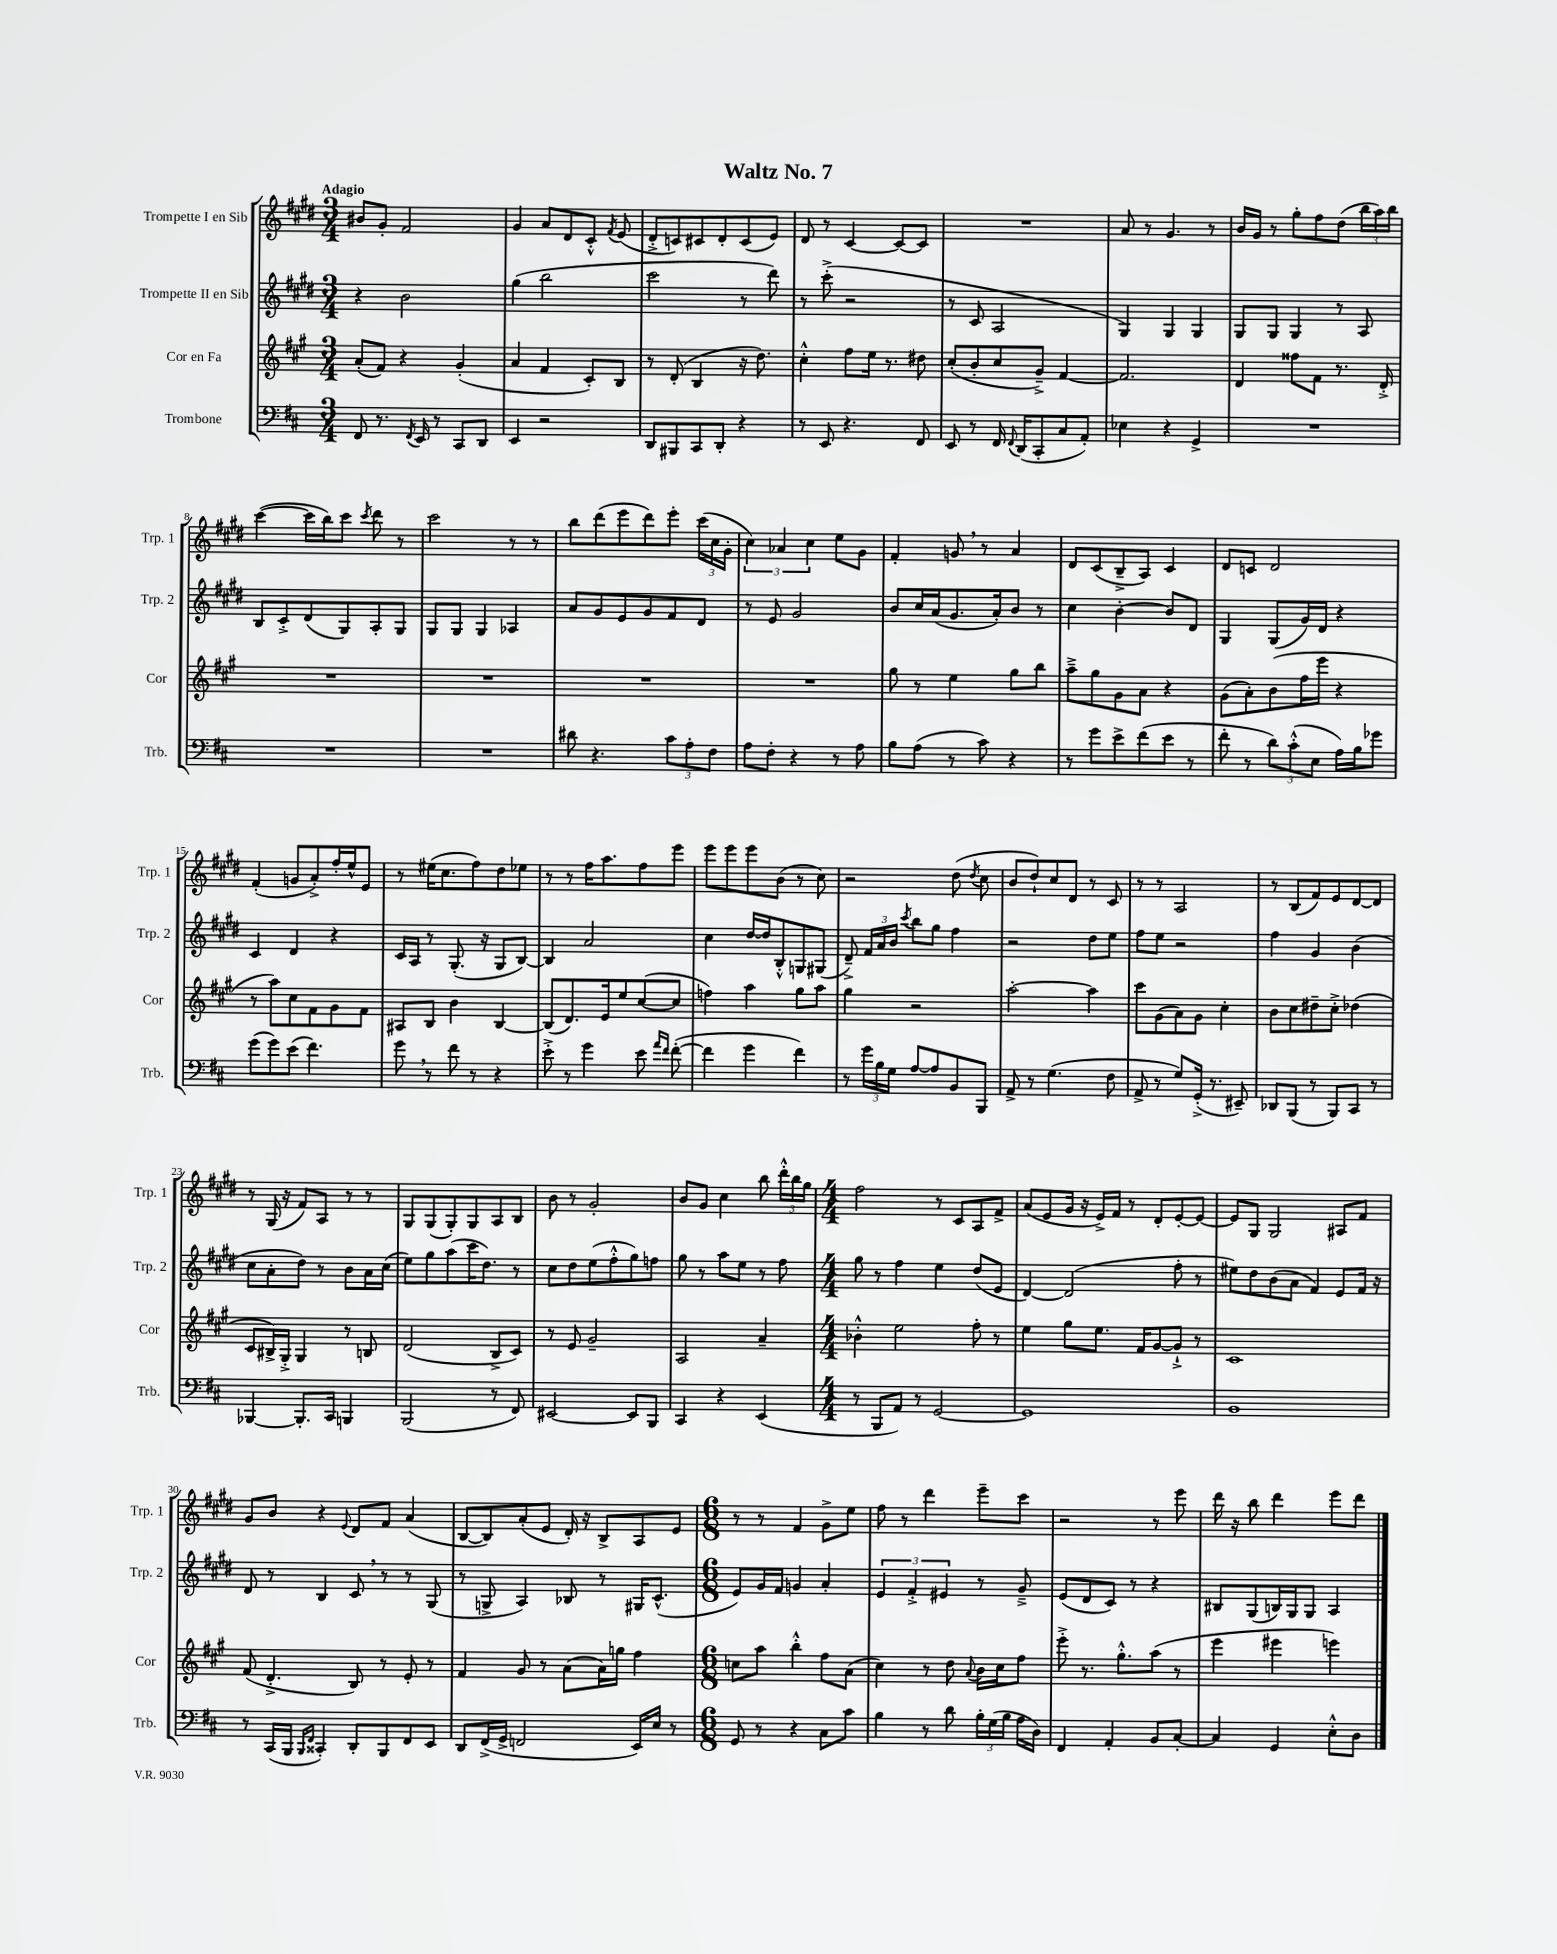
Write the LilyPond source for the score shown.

\header { title = "Waltz No. 7" }
<<
\new StaffGroup <<
\new Staff = "s0" \with { instrumentName = "Trompette I en Sib" shortInstrumentName = "Trp. 1" } {
    \clef treble \key e \major \numericTimeSignature \time 3/4 \tempo "Adagio"
    \autoBeamOff bis'8[ gis'8]-. fis'2 |
    gis'4 a'8[ dis'8 cis'8]-.-^ \acciaccatura { fis'8 } e'8( |
    dis'8[-.-> c'8) cis'8 dis'8-. cis'8( e'8]) |
    dis'8 r8 cis'4~ cis'8[~ cis'8] |
    R2. |
    a'8 r8 gis'4. r8 |
    b'16[ gis'16] r8 gis''8[-. fis''8 dis''8]( \tuplet 3/2 { b''16[ a''16) b''16] } |
    cis'''4~( cis'''16[ b''16) cis'''8] \acciaccatura { cis'''8 } dis'''8 r8 |
    cis'''2 r8 r8 |
    b''8[ dis'''8( e'''8 dis'''8) e'''8]-. \tuplet 3/2 { cis'''16[( cis''16 gis'16]-. } |
    \tuplet 3/2 { cis''4) aes'4 cis''4 } e''8[ gis'8] |
    fis'4-. g'8 \breathe r8 a'4 |
    dis'8[ cis'8( b8---> a8]) cis'4 |
    dis'8[ c'8] dis'2 |
    fis'4-.( g'8[ a'8-.->) fis''16-. e''16-^ e'8] |
    r8 eis''16[( cis''8. fis''8) dis''8 ees''8] |
    r8 r8 fis''16[ a''8. fis''8 e'''8] |
    e'''8[ e'''8 e'''8 b'8]( r8 cis''8) |
    r2 dis''8( \acciaccatura { dis''8 } cis''8 |
    b'8[ dis''8-!) cis''8 dis'8] r8 cis'8 |
    r8 r8 a2 |
    r8 b8[( fis'8) e'8 dis'8~ dis'8] |
    r8 gis16( r16 fis'8[) a8] r8 r8 |
    gis8[ gis8( gis8-.) gis8 a8 b8] |
    b'8 r8 gis'2-. |
    b'8[ gis'8] cis''4 b''8 \tuplet 3/2 { dis'''16[-.-^ b''16 gis''16] } |
    \numericTimeSignature \time 4/4 fis''2 r8 cis'8[ a8 fis'8]-> |
    a'8[( e'8 gis'16] r16 e'16[->) fis'16] r8 dis'8[-. e'8~-. e'8]~ |
    e'8[ gis8] gis2 ais8[ fis'8] |
    gis'8[ b'8] r4 \appoggiatura { e'8 } dis'8[ fis'8] a'4( |
    b8[~ b8) a'8-.( e'8] dis'16-.) r16 b8[-> a8 e'8] |
    \numericTimeSignature \time 6/8 r8 r8 fis'4 gis'8[-> e''8] |
    fis''8 r8 dis'''4 e'''8[-- cis'''8] |
    r2 r8 e'''8 |
    dis'''16 r16 b''8 dis'''4 e'''8[ dis'''8] \bar "|." |
}
\new Staff = "s1" \with { instrumentName = "Trompette II en Sib" shortInstrumentName = "Trp. 2" } {
    \clef treble \key e \major \numericTimeSignature \time 3/4
    \autoBeamOff r4 b'2 |
    gis''4( b''2 |
    cis'''2 r8 dis'''8) |
    r8 cis'''8-.->( r2 |
    r8 cis'8 a2 |
    gis4) gis4 gis4 |
    gis8[ gis8] gis4 r8 a8 |
    b8[ cis'8-.-> dis'8( gis8) a8-. gis8] |
    gis8[ gis8] gis4 aes4 |
    a'8[ gis'8 e'8 gis'8 fis'8 dis'8] |
    r8 e'8 gis'2 |
    b'8[ cis''16 a'16( gis'8. a'16-.) b'8] r8 |
    cis''4 b'4~-. b'8[ dis'8] |
    gis4 gis8[( gis'16) dis'16] r4 |
    cis'4 dis'4 r4 |
    cis'16[ a16] r8 gis8.-.( r16 gis8[ b8]~) |
    b4 a'2 |
    cis''4 dis''16[~ dis''16 b8-.-^ g8 gis8]( |
    dis'8--->) \tuplet 3/2 { fis'16[ a'16 b'16] } \acciaccatura { cis'''8 } b''8[ gis''8] fis''4 |
    r2 dis''8[ e''8] |
    fis''8[ e''8] r2 |
    fis''4 gis'4 b'4( |
    cis''8[ a'8-. dis''8]) r8 b'8[ a'16 cis''16]( |
    e''8[) gis''8 a''8( cis'''16 dis''8.]) r8 |
    cis''8[ dis''8 e''8( fis''8-.-^ gis''8) f''8] |
    gis''8 r8 a''8[ e''8] r8 fis''8 |
    \numericTimeSignature \time 4/4 gis''8 r8 fis''4 e''4 dis''8[( e'8] |
    dis'4~) dis'2( fis''8-. r8 |
    eis''8[) dis''8 b'8( a'8] fis'4) e'8[ fis'16] r16 |
    dis'8 r8 b4 cis'8 \breathe r8 r8 gis8( |
    r8 g8-> a4) bes8 r8 gis16[ cis'8.]-^( |
    \numericTimeSignature \time 6/8 e'8[) gis'16 fis'16] g'4 a'4-. |
    \tuplet 3/2 { e'4 fis'4-.-> eis'4 } r8 gis'8---> |
    e'8[( dis'8 cis'8]) r8 r4 |
    bis8[ gis8( b16) gis16 gis8] a4 \bar "|." |
}
\new Staff = "s2" \with { instrumentName = "Cor en Fa" shortInstrumentName = "Cor" } {
    \clef treble \key a \major \numericTimeSignature \time 3/4
    \autoBeamOff a'8[-.( fis'8]) r4 gis'4-.( |
    a'4 fis'4 cis'8[-.) b8] |
    r8 d'8-.( b4 r16 d''8.) |
    cis''4-.-^ fis''8[ e''16] r8. dis''8 |
    cis''8[-.( b'8-. cis''8 gis'8]--->) fis'4~ |
    fis'2. |
    d'4 fisis''8[ fis'8] r8. d'16-.-> |
    R2. |
    R2. |
    R2. |
    R2. |
    gis''8 r8 e''4 gis''8[ b''8] |
    a''8[---> gis''8 gis'8 a'8] r4 |
    gis'8[( a'8-.) b'8( fis''16 e'''16] r4 |
    r8 a''8[) cis''8 fis'8 gis'8 fis'8] |
    ais8[ b8] b'4 b4~ |
    b8[( d'8.) e'16 e''8 cis''8~( cis''8] |
    f''4) a''4 gis''8[ a''8] |
    gis''4 r2 |
    a''2~-. a''4 |
    cis'''8[ gis'8( a'8) gis'8] cis''4-. |
    b'8[ cis''8 dis''8-- cis''8]-.-> des''4( |
    cis'8[ bis16->) gis16]-.-> gis4 r8 b8 |
    d'2( b8[-> cis'8]) |
    r8 e'8 gis'2-- |
    a2 a'4-- |
    \numericTimeSignature \time 4/4 bes'4-.-^ e''2 fis''8-. r8 |
    e''4 gis''8[ e''8.] fis'16[ gis'8~ gis'8]-!-> r8 |
    cis'1 |
    fis'8( d'4.-.-> b8) r8 e'8-. r8 |
    fis'4 gis'8 r8 a'8[( a'16) g''16] fis''4 |
    \numericTimeSignature \time 6/8 c''8[ a''8] b''4-.-^ fis''8[ a'8]( |
    cis''4) r8 d''8 \appoggiatura { a'8 } b'16[ cis''16 fis''8] |
    e'''8-.-> r8. gis''8.[-.-^ a''8]( r8 |
    e'''4 eis'''4 e'''4) \bar "|." |
}
\new Staff = "s3" \with { instrumentName = "Trombone" shortInstrumentName = "Trb." } {
    \clef bass \key d \major \numericTimeSignature \time 3/4
    \autoBeamOff fis,8 r8. \acciaccatura { fis,8 } e,16 r8 cis,8[ d,8] |
    e,4 r2 |
    d,8[ bis,,8 cis,8 d,8]-. r4 |
    r8 e,8 r4. fis,8 |
    e,8 r8 fis,16 \appoggiatura { fis,8 } d,16[( cis,8-. cis8 a,8]-.) |
    ees4 r4 g,4-> |
    R2. |
    R2. |
    R2. |
    dis'8 r4. \tuplet 3/2 { cis'8[ a8-. fis8] } |
    a8[ fis8]-. r4 r8 a8 |
    b8[ a8]( r8 cis'8) r4 |
    r8 g'8[ e'8-> fis'8( e'8] r8 |
    fis'8-. r8 \tuplet 3/2 { d'8[) cis'8-.-^( e8] } a16[) b16 ges'8] |
    g'8[( g'8) e'8]( fis'4.) |
    g'8 \breathe r8 fis'8 r8 r4 |
    e'8-.-> r8 g'4 e'8 \grace { a'16[ fis'16] } fis'8~-.( |
    fis'4 g'4 fis'4) |
    r8 \tuplet 3/2 { g'16[ b16 g16] } a8[~ a8 b,8 b,,8] |
    a,8-> r8 g4.( fis8 |
    a,8-> r8 g8[) g,16]-.->( r8. eis,8--) |
    des,8[ b,,8]( r8 b,,8[) cis,8] r8 |
    bes,,4~ bes,,8.[-. cis,16] b,,4 |
    b,,2( r8 fis,8) |
    eis,2~ eis,8[ b,,8] |
    cis,4 r4 e,4( |
    \numericTimeSignature \time 4/4 r8 b,,8[ a,8]) r8 g,2~ |
    g,1 |
    b,1 |
    r8 cis,16[( b,,16] \grace { b,,16[ fis,16] } cisis,4-.) d,8[-. b,,8 fis,8 e,8] |
    d,8[ fis,16->( g,16]-> f,2 e,16[) e16] r8 |
    \numericTimeSignature \time 6/8 g,8 r8 r4 cis8[ cis'8] |
    b4 r8 d'8 \tuplet 3/2 { b16[-. g16( b16] } a16[ d16]) |
    fis,4 a,4-. b,8[ cis8]~-. |
    cis4 g,4 e8[-.-^ d8] \bar "|." |
}
>>
>>
